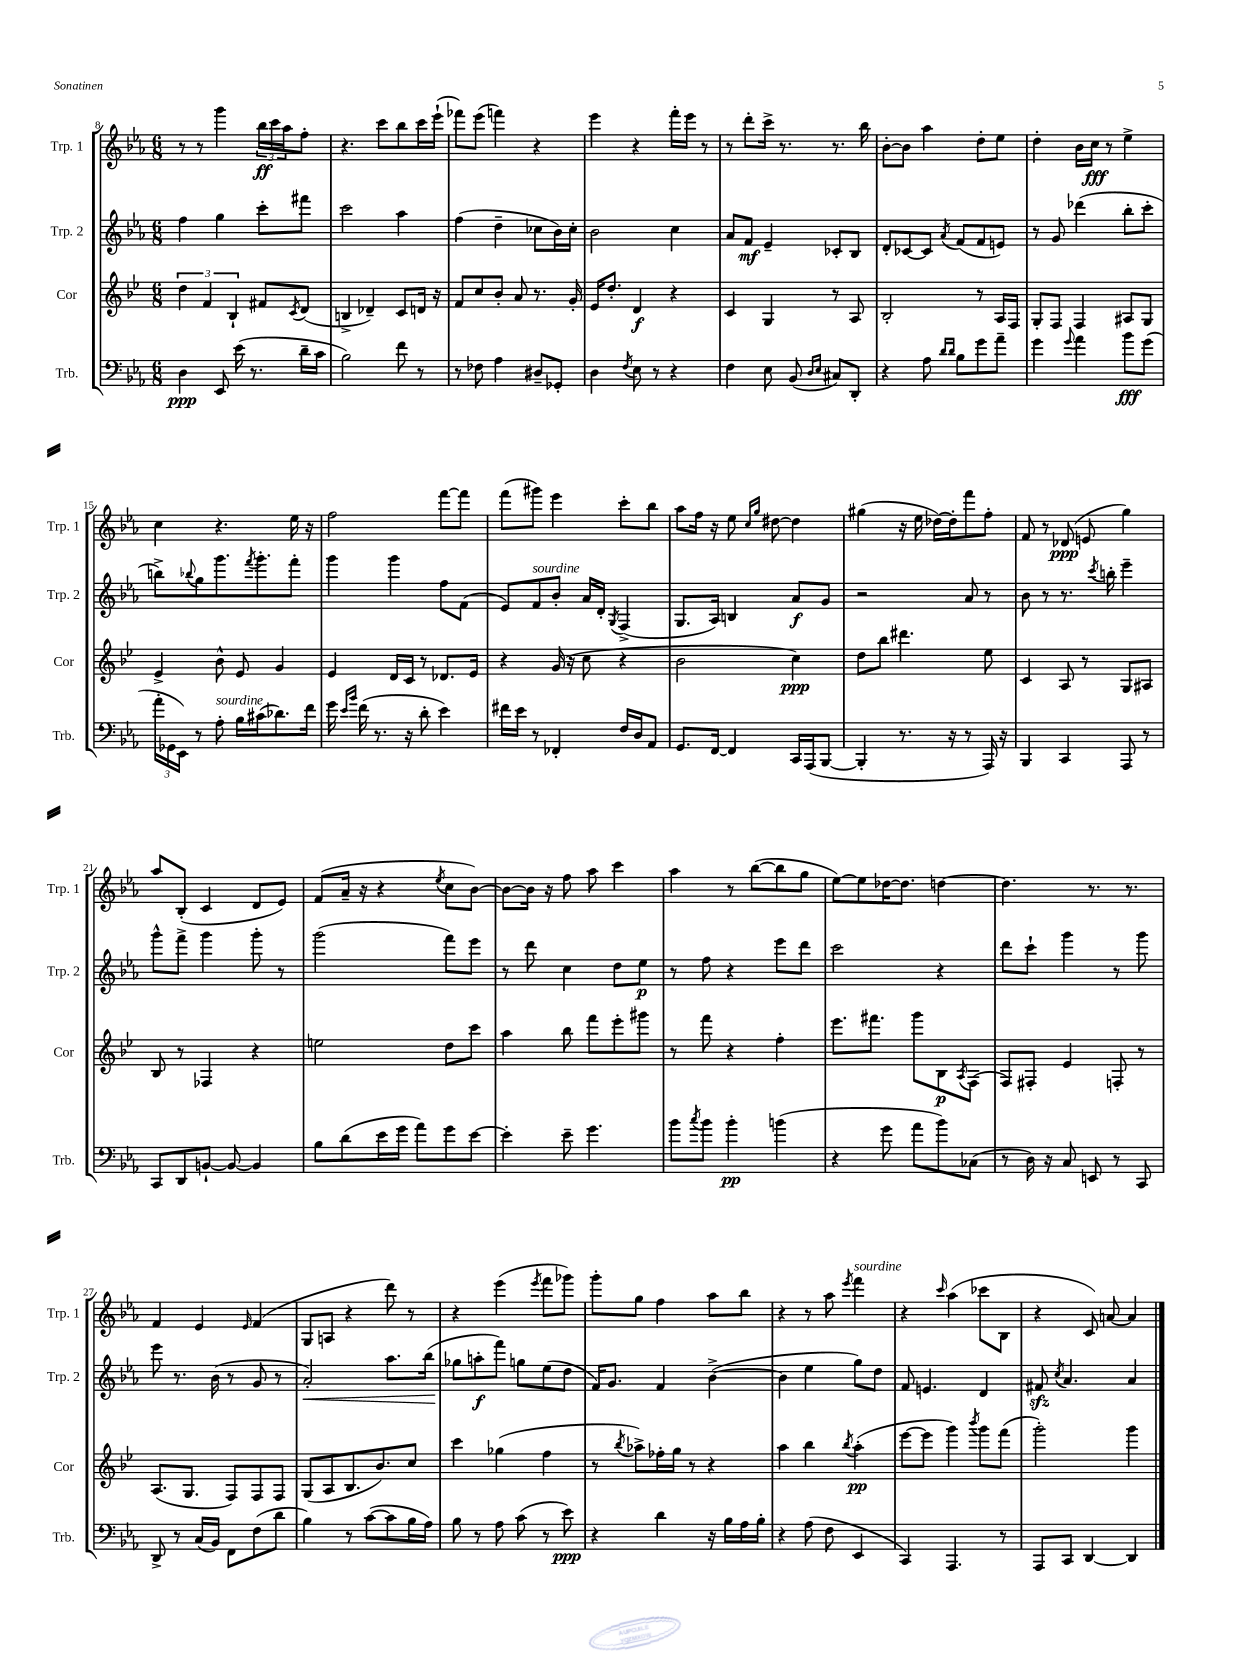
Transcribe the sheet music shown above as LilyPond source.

<<
\new StaffGroup <<
\new Staff = "s0" \with { instrumentName = "Trp. 1" shortInstrumentName = "Trp. 1" } {
    \clef treble \key ees \major \numericTimeSignature \time 6/8
    r8 r8 g'''4 \tuplet 3/2 { bes''16\ff c'''16 aes''16 } f''8-. |
    r4. c'''8 bes''8 c'''16 ees'''16-!( |
    fes'''8) ees'''8( f'''4) r4 |
    ees'''4 r4 f'''16-. ees'''16 r8 |
    r8 d'''8-. c'''16-> r8. r8. bes''16 |
    bes'8~-. bes'8 aes''4 d''8-. ees''8 |
    d''4-. bes'16 c''16\fff r8 ees''4-> |
    c''4 r4. ees''16 r16 |
    f''2 f'''8~ f'''8 |
    f'''8( gis'''8) ees'''4 c'''8-. bes''8 |
    aes''8 f''16 r16 ees''8 \grace { c''16 g''16 } dis''8~ dis''4 |
    gis''4( r16 ees''16 des''16~) des''16-. f'''8 f''8-. |
    f'8 r8 des'8\ppp( e'8 g''4) |
    aes''8 bes8-.( c'4 d'8 ees'8) |
    f'8( aes'16-- r16 r4 \acciaccatura { ees''8 } c''8 bes'8~) |
    bes'8~ bes'16 r16 f''8 aes''8 c'''4 |
    aes''4 r8 bes''8~( bes''8 g''8 |
    ees''8~) ees''8 des''16~ des''8. d''4~ |
    d''4. r8. r8. |
    f'4 ees'4 \grace { ees'16 } f'4( |
    g8 a8 r4 d'''8) r8 |
    r4 ees'''4( \acciaccatura { ees'''8 } f'''8 ges'''8) |
    g'''8-. g''8 f''4 aes''8 bes''8 |
    r4 r8 aes''8 \acciaccatura { ees'''8 } f'''4^\markup { \italic "sourdine" } |
    r4 \grace { c'''16 } aes''4( ces'''8 bes8 |
    r4 c'8) a'8~ a'4 \bar "|." |
}
\new Staff = "s1" \with { instrumentName = "Trp. 2" shortInstrumentName = "Trp. 2" } {
    \clef treble \key ees \major \numericTimeSignature \time 6/8
    f''4 g''4 c'''8-. fis'''8 |
    c'''2 aes''4 |
    f''4( d''4-- ces''8 bes'16) ces''16-. |
    bes'2 c''4 |
    aes'8 f'8\mf ees'4-- ces'8-. bes8 |
    d'8-. ces'8~ ces'8 \acciaccatura { aes'8 } f'8( f'8 e'8) |
    r8 g'8 des'''4( bes''8-. c'''8-. |
    b''8->) \appoggiatura { bes''8 } g''8 g'''8. \acciaccatura { f'''8 } g'''8.-. f'''8-. |
    g'''4 g'''4 f''8 f'8( |
    ees'8) f'8^\markup { \italic "sourdine" } bes'8-. aes'16 d'16-. \acciaccatura { g8 } f4->( |
    g8. aes16) b4 aes'8\f g'8 |
    r2 aes'8 r8 |
    bes'8 r8 r8. \acciaccatura { c'''8 } b''16-. ees'''4-- |
    g'''8-^ f'''8-> g'''4 g'''8-. r8 |
    g'''2( f'''8) ees'''8 |
    r8 d'''8 c''4 d''8 ees''8\p |
    r8 f''8 r4 ees'''8 d'''8 |
    c'''2 r4 |
    d'''8 c'''8-! g'''4 r8 g'''8 |
    ees'''8 r8. bes'16( r8 g'8 r8 |
    aes'2-.\<) aes''8. bes''16( |
    ges''8\! a''8-.\f f'''8) g''8 ees''8( d''8 |
    f'16) g'8. f'4 bes'4~->( |
    bes'4 ees''4 g''8) d''8 |
    f'8 e'4. d'4 |
    fis'8\sfz \acciaccatura { c''8 } aes'4. aes'4 \bar "|." |
}
\new Staff = "s2" \with { instrumentName = "Cor" shortInstrumentName = "Cor" } {
    \clef treble \key bes \major \numericTimeSignature \time 6/8
    \tuplet 3/2 { d''4 f'4 bes4-! } fis'8 \acciaccatura { c'8 } d'8( |
    b4-> des'4--) c'8 d'16 r16 |
    f'8 c''8 bes'8-. a'8 r8. g'16-. |
    ees'16 d''8.-. d'4\f r4 |
    c'4 g4 r8 a8 |
    bes2-. r8 a16 f16 |
    g8-. f8 f4 ais8 g8 |
    ees'4-> bes'8-^ ees'8 g'4 |
    ees'4 d'16 c'16 r8 des'8. ees'16 |
    r4 g'16( r16 c''8 r4 |
    bes'2 c''4\ppp) |
    d''8 bes''8 dis'''4. ees''8 |
    c'4 a8 r8 g8 ais8 |
    bes8 r8 fes4 r4 |
    e''2 d''8 c'''8 |
    a''4 bes''8 f'''8 ees'''8-. gis'''8 |
    r8 f'''8 r4 f''4-. |
    ees'''8. fis'''8. g'''8 bes8\p \acciaccatura { a8 } f8( |
    f8) fis8-. ees'4 f8-. r8 |
    a8.( g8. f8) f8 f8 |
    g8( a8 bes8. bes'8.) c''8 |
    c'''4 ges''4( f''4 |
    r8 \acciaccatura { bes''8 } aes''8->) fes''16-. g''16 r8 r4 |
    a''4 bes''4 \acciaccatura { bes''8 } a''4-.\pp( |
    ees'''8~ ees'''8 g'''4) \acciaccatura { bes'''8 } g'''8 f'''8( |
    g'''2-.) g'''4 \bar "|." |
}
\new Staff = "s3" \with { instrumentName = "Trb." shortInstrumentName = "Trb." } {
    \clef bass \key ees \major \numericTimeSignature \time 6/8
    d4\ppp ees,8 ees'16( r8. d'16-- c'16 |
    bes2) f'8 r8 |
    r8 fes8 aes4 dis8-- ges,8-. |
    d4 \acciaccatura { f8 } ees8 r8 r4 |
    f4 ees8 bes,8( \grace { d16 ees16 } cis8) d,8-. |
    r4 aes8 \grace { d'16 d'16 } bes8 g'8 aes'8-- |
    g'4 \appoggiatura { g'8 } aes'4 bes'8\fff g'8( |
    \tuplet 3/2 { aes'16-. ges,16 ees,16) } r8 aes8-.^\markup { \italic "sourdine" } bes16 cis'16( des'8.) f'16 |
    g'16 \grace { ees'16 bes'16 } f'16( r8. r16 d'8-. ees'4) |
    fis'16 ees'16 r8 fes,4-. f16 d16 aes,8 |
    g,8. f,16~ f,4 c,16 aes,,16( bes,,8~ |
    bes,,4-. r8. r16 r8 aes,,16) r16 |
    bes,,4 c,4 aes,,8 r8 |
    c,8 d,8 b,8~-! b,8~ b,4 |
    bes8 d'8( ees'16 g'16 aes'8) g'8 ees'8~ |
    ees'4-. ees'8-- g'4. |
    bes'8 \acciaccatura { c''8 } bes'8 bes'4-.\pp b'4( |
    r4 g'8 aes'8 bes'8) ces8( |
    r8 d16) r16 c8 e,8 r8 c,8 |
    d,8-> r8 c16( bes,16) f,8 f8( d'8 |
    bes4) r8 c'8~( c'8 bes16 aes16) |
    bes8 r8 aes8 c'8( r8 ees'8\ppp) |
    r4 d'4 r16 bes16 aes16 bes16-. |
    r4 aes8( f8 ees,4 |
    c,4) aes,,4. r8 |
    aes,,8 c,8 d,4~ d,4 \bar "|." |
}
>>
>>
\layout { \context { \Score currentBarNumber = #8 } }
